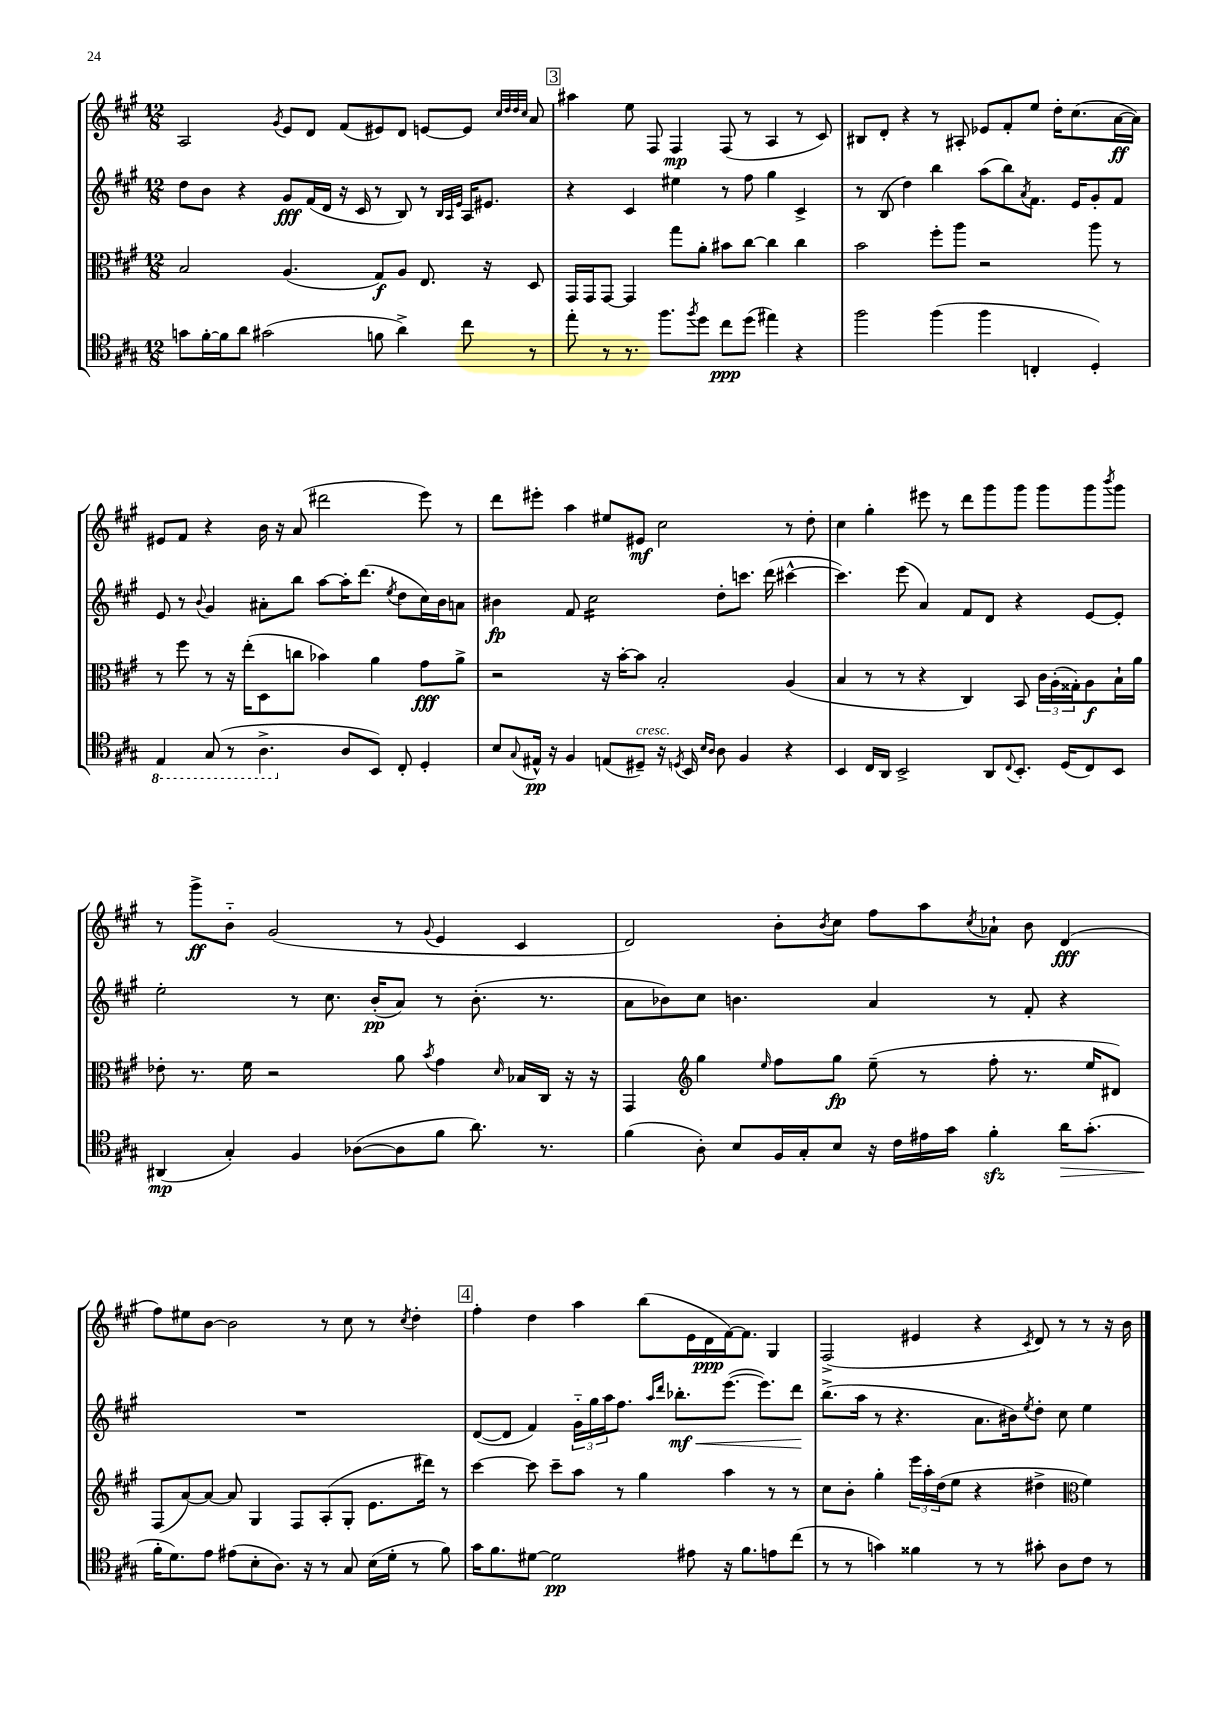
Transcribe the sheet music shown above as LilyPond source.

<<
\new StaffGroup <<
\new Staff = "s0" {
    \clef treble \key a \major \numericTimeSignature \time 12/8
    a2 \acciaccatura { gis'8 } e'8 d'8 fis'8( eis'8) d'8 e'8~ e'8 \grace { cis''32 d''32 d''32 cis''32 } a'8 |
    \mark \markup { \box "3" } ais''4 e''8 fis8 fis4\mp fis8( r8 a4 r8 cis'8) |
    bis8 d'8-. r4 r8 ais8-. ees'8 fis'8-. e''8 d''16-. cis''8.( a'16~\ff a'16) |
    eis'8 fis'8 r4 b'16 r16 a'8( dis'''2 e'''8) r8 |
    d'''8 eis'''8-. a''4 eis''8 eis'8\mf cis''2 r8 d''8-. |
    cis''4 gis''4-. eis'''8 r8 d'''8 gis'''8 gis'''8 gis'''8 gis'''8 \acciaccatura { b'''8 } gis'''8 |
    r8 gis'''8->\ff b'8-_ gis'2( r8 \appoggiatura { gis'8 } e'4 cis'4 |
    d'2) b'8-. \acciaccatura { b'8 } cis''8 fis''8 a''8 \acciaccatura { cis''8 } aes'8-! b'8 d'4\fff( |
    fis''8) eis''8 b'8~ b'2 r8 cis''8 r8 \acciaccatura { cis''8 } d''4-. |
    \mark \markup { \box "4" } fis''4-. d''4 a''4 b''8( e'16 d'16\ppp fis'16~) fis'8. gis4 |
    fis2->( eis'4 r4 \acciaccatura { cis'8 } d'8) r8 r8 r16 b'16 \bar "|." |
}
\new Staff = "s1" {
    \clef treble \key a \major \numericTimeSignature \time 12/8
    d''8 b'8 r4 gis'8\fff fis'16( d'16 r16 cis'16 r8 b8) r8 \grace { b32 a32 e'32 } a16 eis'8. |
    \mark \markup { \box "3" } r4 cis'4 eis''4 r8 fis''8 gis''4 cis'4-> |
    r8 b8( d''4) b''4 a''8( b''8) \acciaccatura { a'8 } fis'8. e'16 gis'8-. fis'8 |
    e'8 r8 \appoggiatura { b'8 } gis'4 ais'8-. b''8 a''8~ a''16-. d'''8.( \acciaccatura { e''8 } d''8 cis''16) b'16 a'8 |
    bis'4\fp fis'8 cis''2:16 d''8-. c'''8. d'''16( cis'''4~-^ |
    cis'''4.) e'''8( a'4) fis'8 d'8 r4 e'8~ e'8-. |
    e''2-. r8 cis''8. b'16-.\pp( a'8) r8 b'8.-.( r8. |
    a'8 bes'8) cis''8 b'4. a'4 r8 fis'8-. r4 |
    R1. |
    \mark \markup { \box "4" } d'8~( d'8 fis'4) \tuplet 3/2 { gis'16-_ gis''16 a''16 } fis''8. \grace { a''16 d'''16 } bes''8.-.\mf\< e'''8.~( e'''8.) d'''8\! |
    b''8.->( a''16 r8 r4. a'8. bis'16) \acciaccatura { e''8 } d''8-. cis''8 e''4 \bar "|." |
}
\new Staff = "s2" {
    \clef alto \key a \major \numericTimeSignature \time 12/8
    b2 a4.( gis8\f) a8 e8. r16 d8 |
    \mark \markup { \box "3" } gis,16 gis,16 gis,8~ gis,4 gis''8 a'8-. bis'8 cis''8~ cis''4 cis''4 |
    b'2 fis''8-. a''8 r2 a''8 r8 |
    r8 fis''8 r8 r16 e''16-.( d8 c''8 bes'4) a'4 gis'8\fff a'8-> |
    r2 r16 b'16~-. b'8 b2-. a4( |
    b4 r8 r8 r4 cis4) b,8 \tuplet 3/2 { cis'16 a16-.( gisis16-.) } a8\f b16-! a'16 |
    ees'8-. r8. fis'16 r2 a'8 \acciaccatura { b'8 } gis'4 \grace { d'16 } bes16 cis16 r16 r16 |
    gis,4 \clef treble gis''4 \grace { e''16 } fis''8 gis''8\fp e''8--( r8 fis''8-. r8. e''16 dis'8) |
    fis8( a'8~) a'8~ a'8 gis4 fis8 a8-.( gis8-. e'8. dis'''16) r8 |
    \mark \markup { \box "4" } cis'''4~ cis'''8 cis'''8-- a''8 r8 gis''4 a''4 r8 r8 |
    cis''8 b'8-. gis''4-. \tuplet 3/2 { e'''16 a''16-. d''16( } e''8 r4 dis''4-> \clef alto fis'4) \bar "|." |
}
\new Staff = "s3" {
    \clef tenor \key a \major \numericTimeSignature \time 12/8
    g'8 fis'16~-. fis'16 a'8 gis'2( f'8 a'4->) cis''8 r8 |
    \mark \markup { \box "3" } e''8-. r8 r8. fis''8. \acciaccatura { fis''8 } d''8 cis''8\ppp d''8( eis''4) r4 |
    fis''2 fis''4( fis''4 c4-. d4-.) |
    \ottava #-1 e,4 gis,8( r8 a,4.-> \ottava #0 a8 b,8) cis8-. d4-. |
    b8 \appoggiatura { gis8 } eis16-^\pp r16 fis4 e8( dis8--^\markup { \italic "cresc." }) r16 \acciaccatura { d8 } b,16 \grace { b16 a16 } a8 fis4 r4 |
    b,4 cis16 a,16 b,2-> a,8 \appoggiatura { cis8 } b,8.-. d16( cis8) b,8 |
    ais,4\mp( gis4-.) fis4 aes8~( aes8 fis'8 a'8.) r8. |
    fis'4( a8-.) b8 fis16 gis16-. b8 r16 cis'16 eis'16 gis'16 fis'4-.\sfz a'16\> gis'8.-.( |
    fis'16-.\! d'8.) e'8 eis'8( b8-. a8.) r16 r8 gis8 b16( d'16-. r8 fis'8) |
    \mark \markup { \box "4" } gis'16 fis'8. dis'8~ dis'2\pp eis'8 r16 fis'8. e'8 cis''8( |
    r8 r8 g'4) fisis'4 r8 r8 gis'8-. a8 cis'8 r8 \bar "|." |
}
>>
>>
\layout { \context { \Score \remove "Bar_number_engraver" } }
